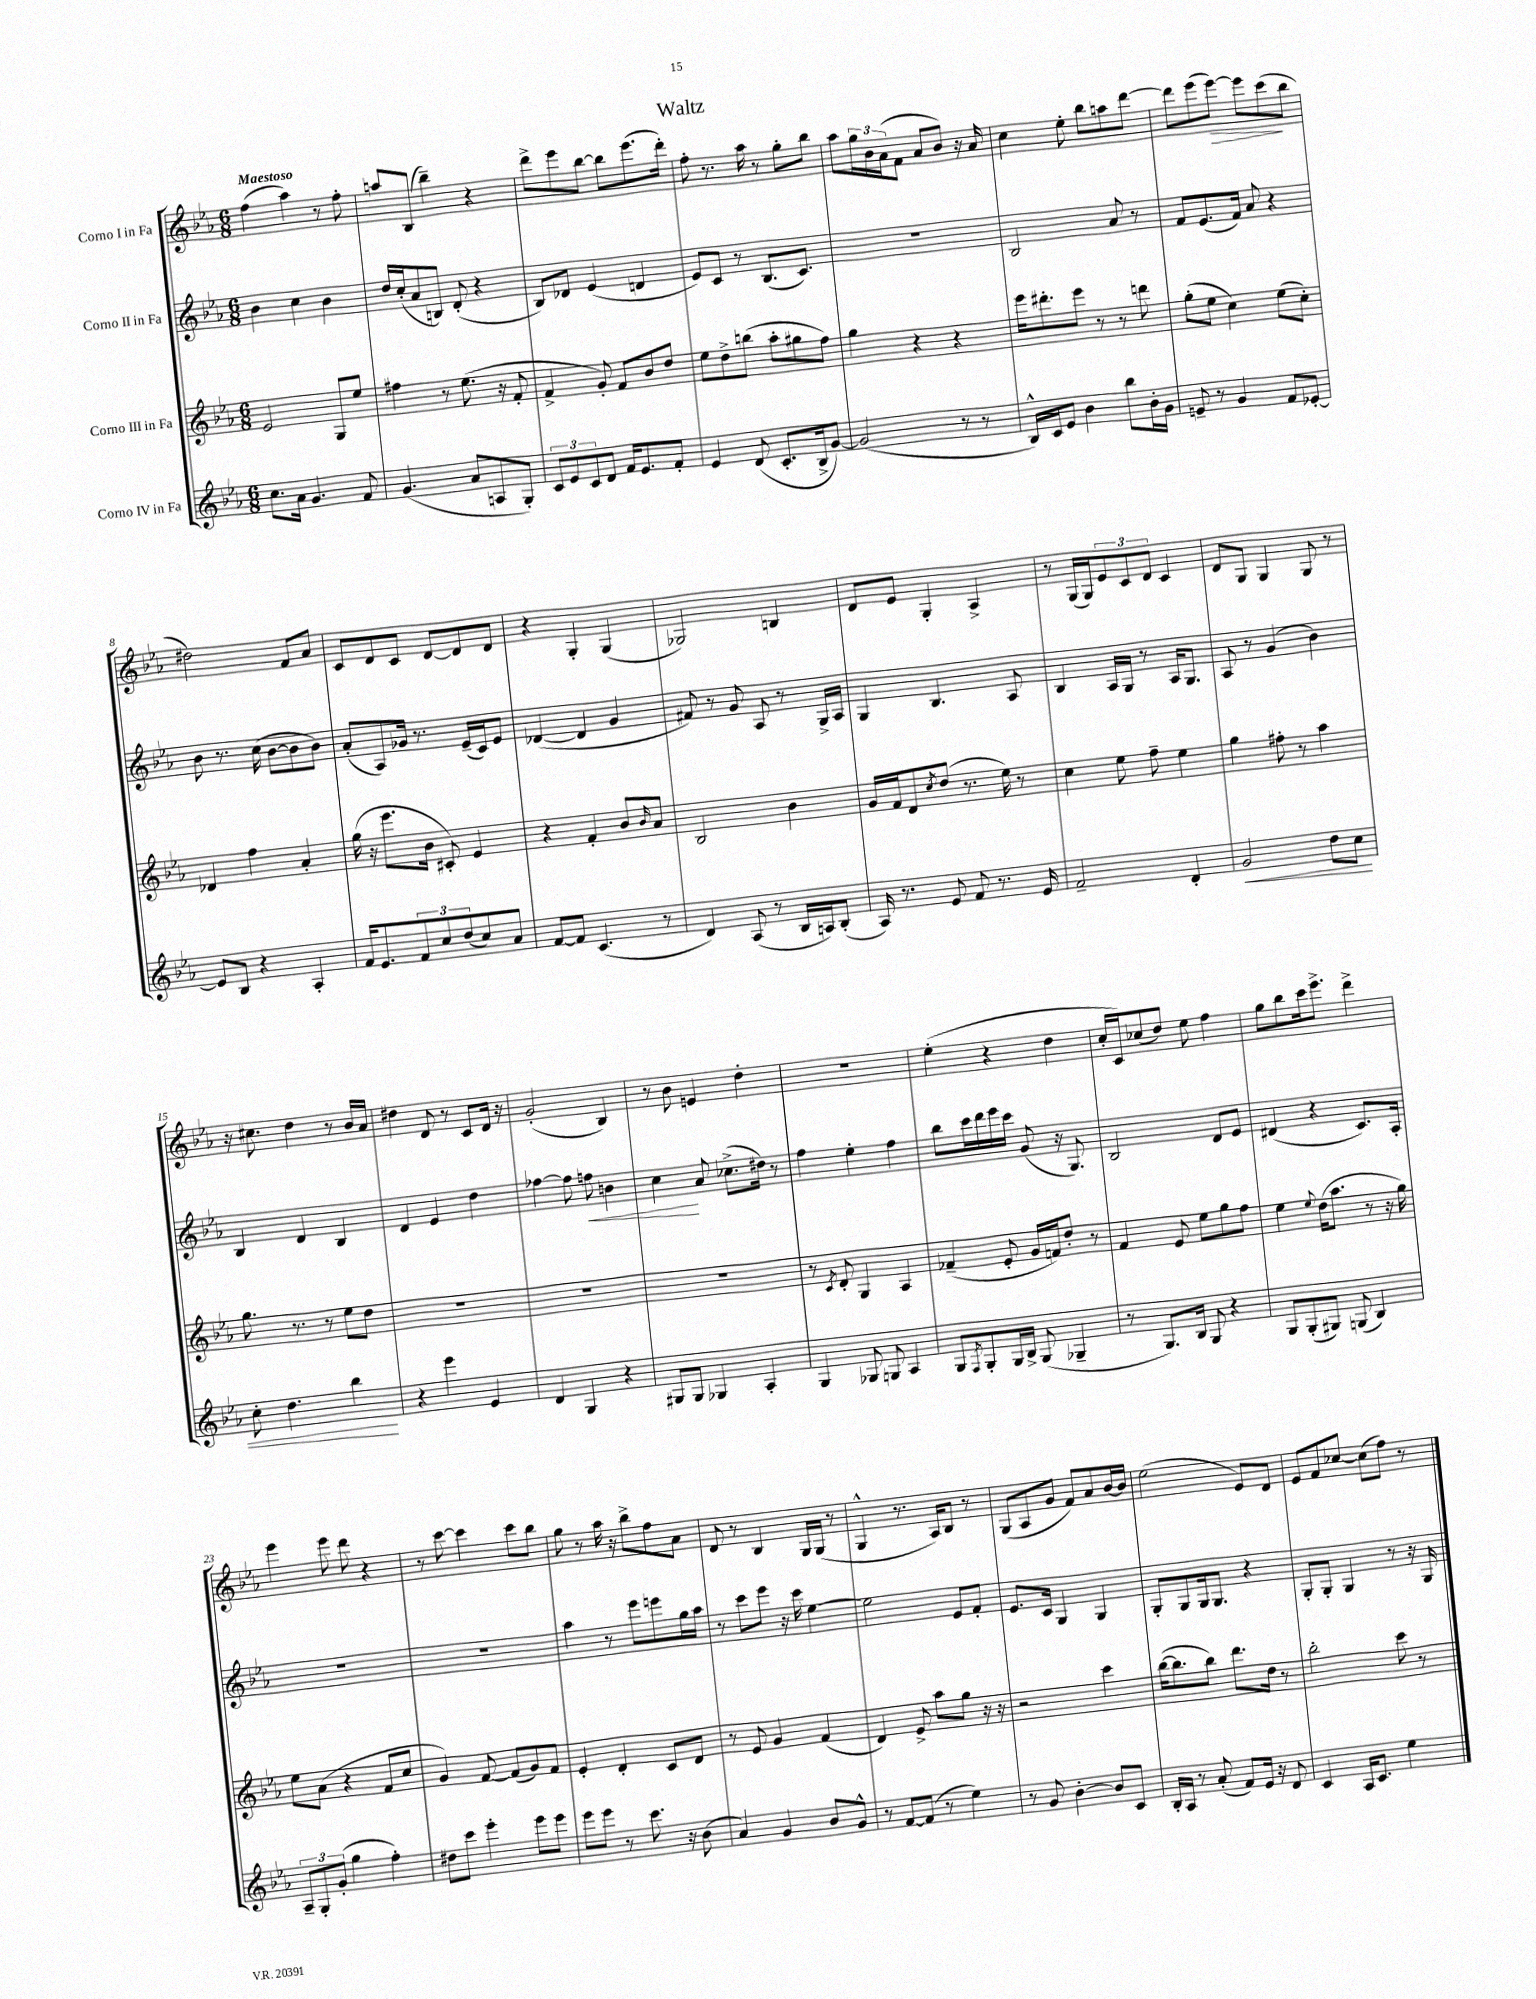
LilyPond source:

\header { title = "Waltz" }
<<
\new StaffGroup <<
\new Staff = "s0" \with { instrumentName = "Corno I in Fa" } {
    \clef treble \key ees \major \numericTimeSignature \time 6/8 \tempo "Maestoso"
    f''4( aes''4) r8 f''8-. |
    a''8 bes8( bes''4--) r4 |
    d'''8-> ees'''8 bes''8~ bes''8 ees'''8.( d'''16-.) |
    f''8-. r8. aes''16 r8 g''8-. bes''8 |
    aes''8 \tuplet 3/2 { g''16 bes'16 aes'16( } f'8 aes'8 bes'8) r16 aes'16 |
    c''4 ees''8-. bes''8 a''8 d'''8~ |
    d'''8 ees'''8( ees'''8~\>) ees'''8 c'''8\!( bes''8 |
    dis''2) f'8 aes'8 |
    c'8 d'8 c'8 d'8~ d'8 d'8 |
    r4 g4-. g4( |
    ges2) b4 |
    d'8 ees'8 g4-. aes4-> |
    r8 g16( g16) \tuplet 3/2 { ees'8 c'8 d'8 } c'4 |
    d'8 g8 g4 g8 r8 |
    r16 cis''8. d''4 r8 bes'16 aes'16 |
    dis''4 d'8 r8 c'8 d'16 r16 |
    g'2-.( bes4) |
    r8 bes'8 e'4 d''4-. |
    R2. |
    ees''4-.( r4 d''4 |
    c''16-. c'16) ces''8( d''8) ees''8 f''4 |
    g''8 bes''8 c'''16 ees'''8.-> d'''4-> |
    ees'''4 ees'''8 d'''8 r4 |
    r8 c'''8~ c'''4 c'''8 bes''8 |
    g''8 r8 aes''16 r16 bes''8-> f''8 aes'8 |
    d'8 r8 bes4 g16 g16( r8 |
    g4-^ r8. aes16) bes8 r8 |
    g8( aes8 g'8 f'8) aes'8 bes'16~ bes'16 |
    ees''2( ees'8) d'8 |
    ees'8 f'8 ces''8~ ces''8( f''8) r8 \bar "|." |
}
\new Staff = "s1" \with { instrumentName = "Corno II in Fa" } {
    \clef treble \key ees \major \numericTimeSignature \time 6/8
    bes'4 c''4 bes'4 |
    d''16 c''16-.( aes'8 b8) d'8-.( r4 |
    bes8) des'8 ees'4( d'4 |
    ees'8) c'8 r8 bes8.( c'8.) |
    R2. |
    bes2 aes'8 r8 |
    f'8 ees'8.( f'16) aes'8 r4 |
    bes'8 r8. c''16( bes'8~ bes'8 bes'8) |
    aes'8-.( aes8) ges'16 r8. ees'16--( c'16) ees'8 |
    des'4~( des'4 g'4 |
    fis'8) r8 g'8 aes8 r8 g16-> aes16 |
    g4 bes4. aes8 |
    bes4 aes16 g16 r8 aes16 g8. |
    aes8 r8 g'4( bes'4) |
    bes4 d'4 bes4 |
    d'4 ees'4 d''4 |
    fes''4~ fes''8 f''8\< b'4 |
    c''4\! aes'8 ces''8.->( dis''16) r8 |
    f''4 ees''4-. f''4 |
    bes''8 c'''16 d'''16 ees'''16 c'''16 g'8( r16 g8.) |
    bes2 d'8 ees'8 |
    dis'4( r4 c'8.) aes16-. |
    R2. |
    R2. |
    aes''4 r8 ees'''8 e'''8 g''16 aes''16 |
    r8 c'''8 ees'''8 r16 c'''16 ees''4~ |
    ees''2 ees'8 f'8-. |
    ees'8. c'16 g4 g4 |
    g8-. g8 g16 g8. r4 |
    g8-. g8-. g4 r8 r16 g16 \bar "|." |
}
\new Staff = "s2" \with { instrumentName = "Corno III in Fa" } {
    \clef treble \key ees \major \numericTimeSignature \time 6/8
    ees'2 g8 ees''8 |
    fis''4 r8 ees''8.( r16 f'8-. |
    f'4-> g'8-.) f'8 bes'8 d''8 |
    ees''8 d''8-> b''8( aes''8-. gis''8 f''8) |
    g''4 r4 r4 |
    ees'''16 dis'''8.-. ees'''8 r8 r8 d'''8 |
    g''8-.( ees''8 c''4) ees''8( c''8-.) |
    des'4 f''4 aes'4-. |
    g''16( r16 ees'''8. bes'16 cis'8-.) ees'4 |
    r4 f'4-. bes'8 \grace { bes'16 } aes'8 |
    bes2 bes'4 |
    g'16 f'16 d'8 \acciaccatura { c''8 } d''8( r8. ees''16) r8 |
    c''4 ees''8 f''8-- ees''4 |
    g''4 fis''8-. r8 aes''4 |
    g''8. r8. r8 ees''8 d''8 |
    R2. |
    R2. |
    R2. |
    r8 \acciaccatura { c'8 } d'8-. g4 aes4 |
    fes'4--( ees'8-. g'16 f'16) d''8-. r8 |
    f'4 ees'8 ees''8 g''8 f''8 |
    ees''4 \appoggiatura { ees''8 } d''16( aes''8. r8 r16 g''16) |
    ees''8 aes'8( r4 f'8 c''8 |
    g'4) f'8~ f'8( g'8) f'8 |
    ees'4-. d'4-. c'8 d'8 |
    r8 ees'8 g'4 f'4( |
    d'4) ees'8-> aes''8 g''8 r16 r16 |
    r2 c'''4 |
    bes''16~( bes''8. bes''8) d'''8. d''16 r8 |
    bes''2-. c'''8 r8 \bar "|." |
}
\new Staff = "s3" \with { instrumentName = "Corno IV in Fa" } {
    \clef treble \key ees \major \numericTimeSignature \time 6/8
    c''8. aes'16 g'4. f'8 |
    g'4.( aes'8 a8 g8-.) |
    \tuplet 3/2 { c'8 ees'8 c'8 } d'8 f'16 ees'8. f'8-. |
    ees'4 d'8( c'8.-. bes16-> g'8~) |
    g'2( r8 r8 |
    bes16-^) c'16 ees'8 bes'4 bes''8 bes'16-. g'16 |
    e'8-- r8 g'4 f'8 ees'8~-. |
    ees'8 bes8 r4 aes4-. |
    f'16 ees'8. \tuplet 3/2 { f'8 c''8 d''8( } c''8) aes'8 |
    f'8~ f'8 c'4.( r8 |
    d'4) aes8( r8 bes16 a16) bes8-.( |
    aes16) r8. ees'8 f'8 r8. ees'16 |
    f'2-- d'4-. |
    g'2\< d''8 c''8 |
    c''8-. d''4. bes''4\! |
    r4 ees'''4 ees'4 |
    d'4 g4 r4 |
    gis8 gis8 ges4 aes4-. |
    g4 ges8 g8 aes4 |
    g8 \acciaccatura { f8 } g8-. g16 bes16-> g8( ges4-- |
    r8 g8.) bes16 g8 r4 |
    g8 g8-.( gis8) g8( bes4) |
    \tuplet 3/2 { aes8-- g8-. g'8-.( } g''4 f''4-.) |
    dis''8 c'''8 ees'''4-. ees'''8 ees'''8 |
    ees'''8 ees'''8 r8 c'''8. r16 bes'8( |
    aes'4) g'4 bes'8 g'8-^ |
    r8 f'8~ f'8( r8 ees''4) |
    r8 g'8 bes'4~-. bes'8 c'8 |
    bes16-. aes16 r8 aes'8-.( f'8) ees'16 r16 d'8 |
    c'4 aes16 c'8. ees''4 \bar "|." |
}
>>
>>
